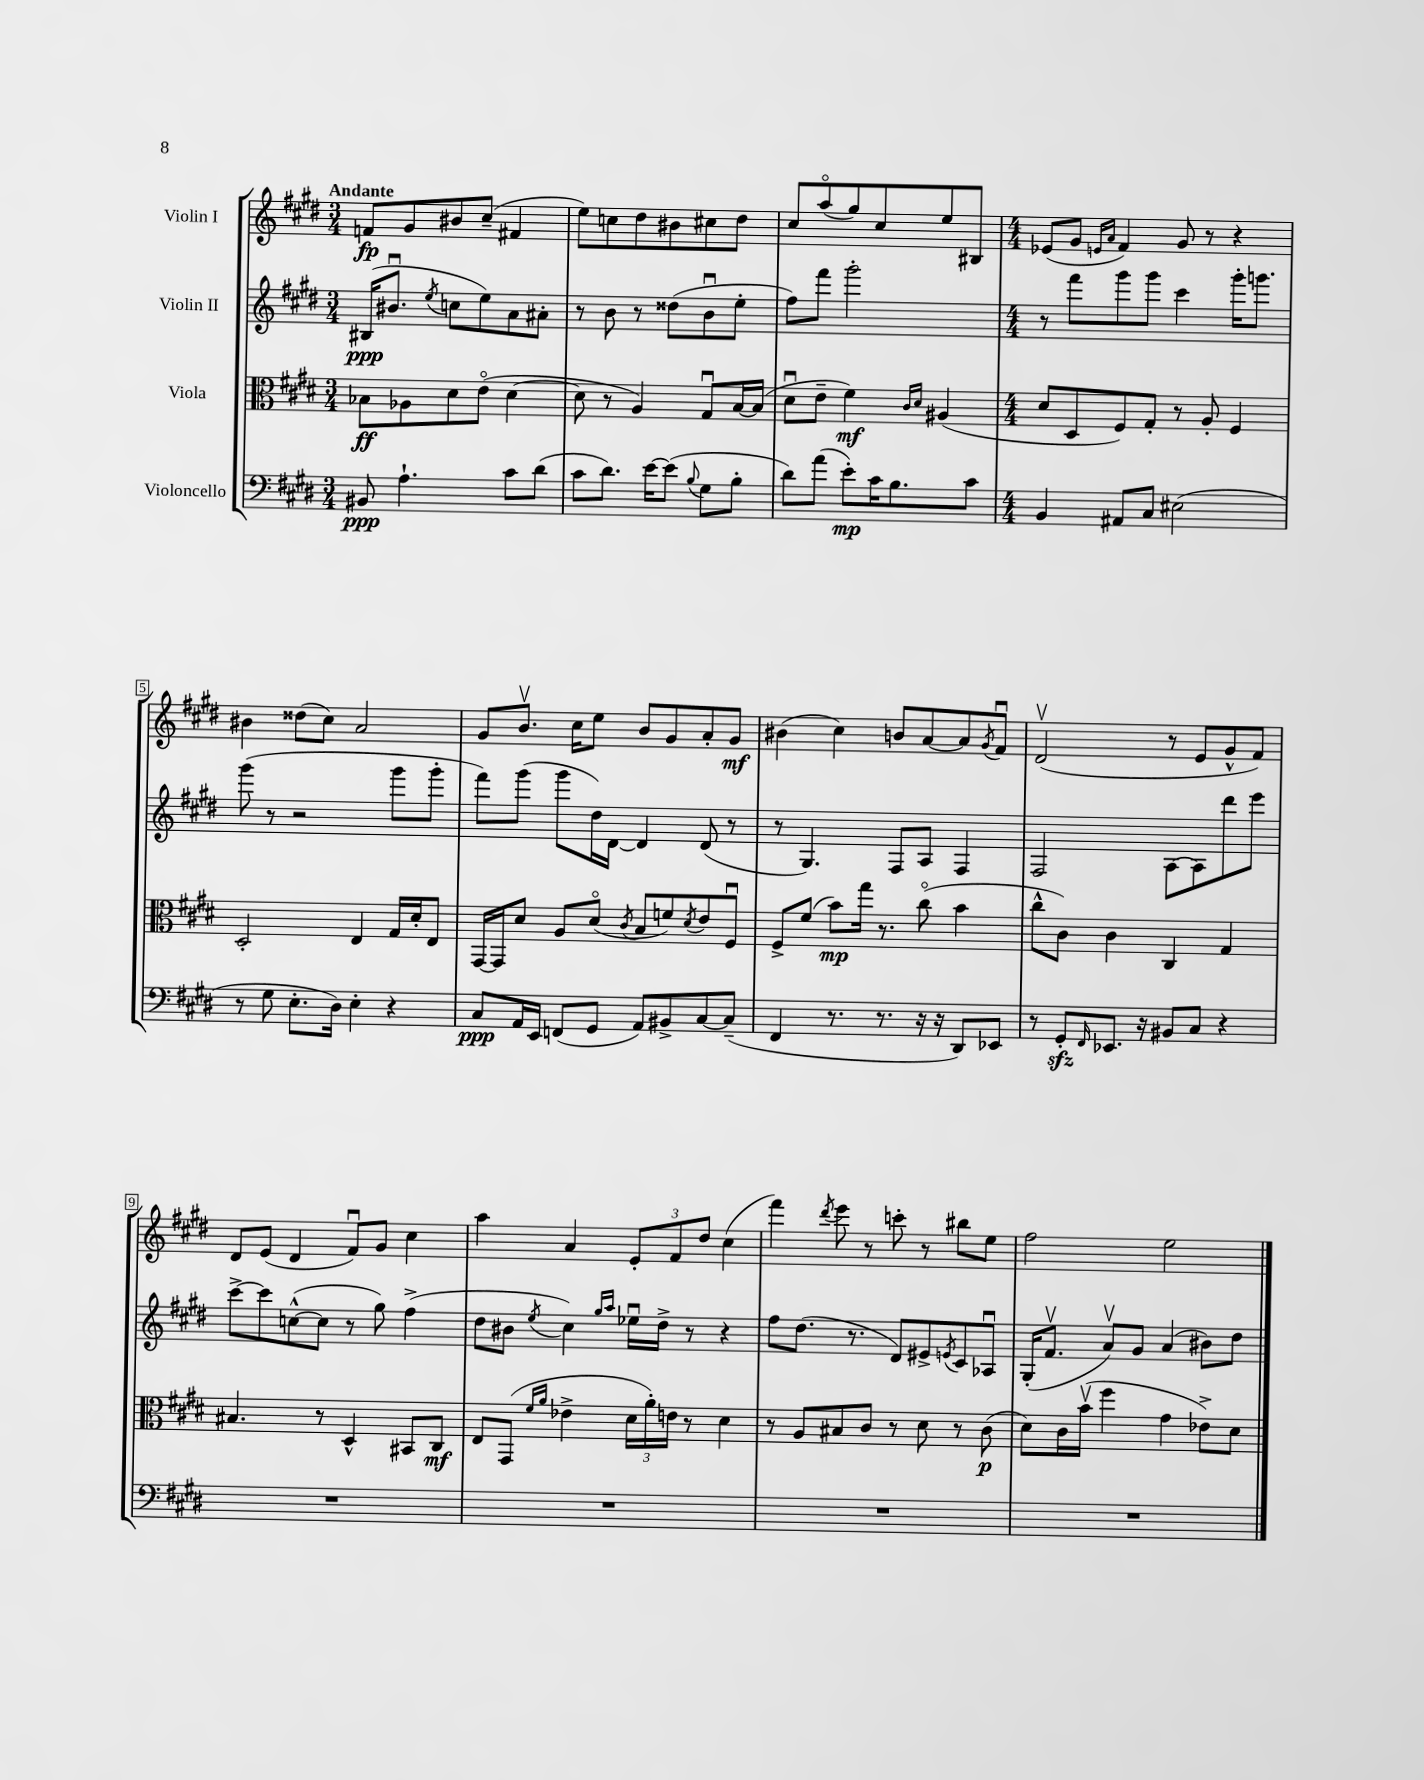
<<
\new StaffGroup <<
\new Staff = "s0" \with { instrumentName = "Violin I" } {
    \clef treble \key e \major \numericTimeSignature \time 3/4 \tempo "Andante"
    f'8\fp gis'8 bis'8 cis''8--( fis'4 |
    e''8) c''8 dis''8 bis'8 cis''8 dis''8 |
    cis''8 a''8\flageolet( gis''8) cis''8 e''8 bis8 |
    \numericTimeSignature \time 4/4 ees'8( gis'8 \grace { e'16 a'16 } fis'4) gis'8 r8 r4 |
    bis'4 disis''8( cis''8) a'2 |
    gis'8 b'8.\upbow cis''16 e''8 b'8 gis'8 a'8-. gis'8\mf |
    bis'4( cis''4) b'8 a'8~ a'8 \acciaccatura { gis'8 } fis'8\downbow |
    dis'2\upbow( r8 e'8 gis'8-^ fis'8) |
    dis'8 e'8( dis'4 fis'8\downbow) gis'8 cis''4 |
    a''4 a'4 \tuplet 3/2 { e'8-. fis'8 dis''8 } cis''4( |
    fis'''4) \acciaccatura { dis'''8 } e'''8 r8 c'''8-. r8 bis''8 e''8 |
    fis''2 e''2 \bar "|." |
}
\new Staff = "s1" \with { instrumentName = "Violin II" } {
    \clef treble \key e \major \numericTimeSignature \time 3/4
    bis16\ppp( bis'8.\downbow \acciaccatura { e''8 } c''8 e''8) a'8 ais'8-. |
    r8 b'8 r8 disis''8( b'8\downbow e''8-. |
    fis''8) fis'''8 gis'''2-. |
    \numericTimeSignature \time 4/4 r8 fis'''8 gis'''8 gis'''8 cis'''4 gis'''16-. g'''8. |
    gis'''8( r8 r2 gis'''8 gis'''8-. |
    fis'''8) gis'''8( gis'''8 dis''16) dis'16~ dis'4 dis'8( r8 |
    r8 gis4.) fis8 a8 fis4 |
    fis2 a8~ a8 dis'''8 e'''8 |
    cis'''8~-> cis'''8 c''8~-^( c''8 r8 gis''8) fis''4->( |
    dis''8 bis'8 \acciaccatura { e''8 } cis''4) \grace { gis''16 a''16 } ees''16\downbow dis''16-> r8 r4 |
    fis''8 dis''8.( r8. dis'8) eis'8-> \acciaccatura { e'8 } cis'8 aes8\downbow |
    gis16-.( fis'8.\upbow a'8\upbow) gis'8 a'4( bis'8) dis''8 \bar "|." |
}
\new Staff = "s2" \with { instrumentName = "Viola" } {
    \clef alto \key e \major \numericTimeSignature \time 3/4
    bes8\ff aes8 dis'8 e'8\flageolet( dis'4~ |
    dis'8 r8 a4) gis8\downbow b16~ b16( |
    dis'8\downbow e'8-- fis'4\mf) \grace { cis'16 dis'16 } ais4( |
    \numericTimeSignature \time 4/4 dis'8 dis8 fis8) gis8-. r8 a8-. fis4 |
    dis2-. e4 gis16 dis'16-. e8 |
    gis,16~ gis,16 dis'8 a8 dis'8\flageolet( \acciaccatura { cis'8 } b8 f'8) \acciaccatura { dis'8 } e'8 fis8\downbow |
    fis8-> fis'8( b'8\mp) gis''16 r8. cis''8\flageolet( b'4 |
    cis''8-^ cis'8) cis'4 cis4 gis4 |
    bis4. r8 dis4-^ bis,8 cis8\mf |
    e8 gis,8( \grace { fis'16 a'16 } ees'4-> \tuplet 3/2 { dis'16 a'16-.) e'16 } r8 dis'4 |
    r8 a8 bis8 cis'8 r8 dis'8 r8 cis'8\p( |
    dis'8) cis'16 b'16\upbow( fis''4 gis'4 ees'8->) dis'8 \bar "|." |
}
\new Staff = "s3" \with { instrumentName = "Violoncello" } {
    \clef bass \key e \major \numericTimeSignature \time 3/4
    bis,8\ppp a4.-! cis'8 dis'8( |
    cis'8 dis'8.) e'16~ e'8( \appoggiatura { b8 } gis8 b8-. |
    dis'8) a'8( e'8-.\mp) cis'16 b8. cis'8 |
    \numericTimeSignature \time 4/4 b,4 ais,8 cis8 eis2( |
    r8 gis8 e8.-. dis16) e4-. r4 |
    cis8\ppp a,16 e,16 f,8( gis,8 a,8) bis,8-> cis8~ cis8--( |
    fis,4 r8. r8. r16 r16 dis,8) ees,8 |
    r8 gis,8-.\sfz \grace { fis,16 } ees,8. r16 bis,8 cis8 r4 |
    R1 |
    R1 |
    R1 |
    R1 \bar "|." |
}
>>
>>
\layout { \context { \Score \override BarNumber.stencil = #(make-stencil-boxer 0.1 0.3 ly:text-interface::print) } }
